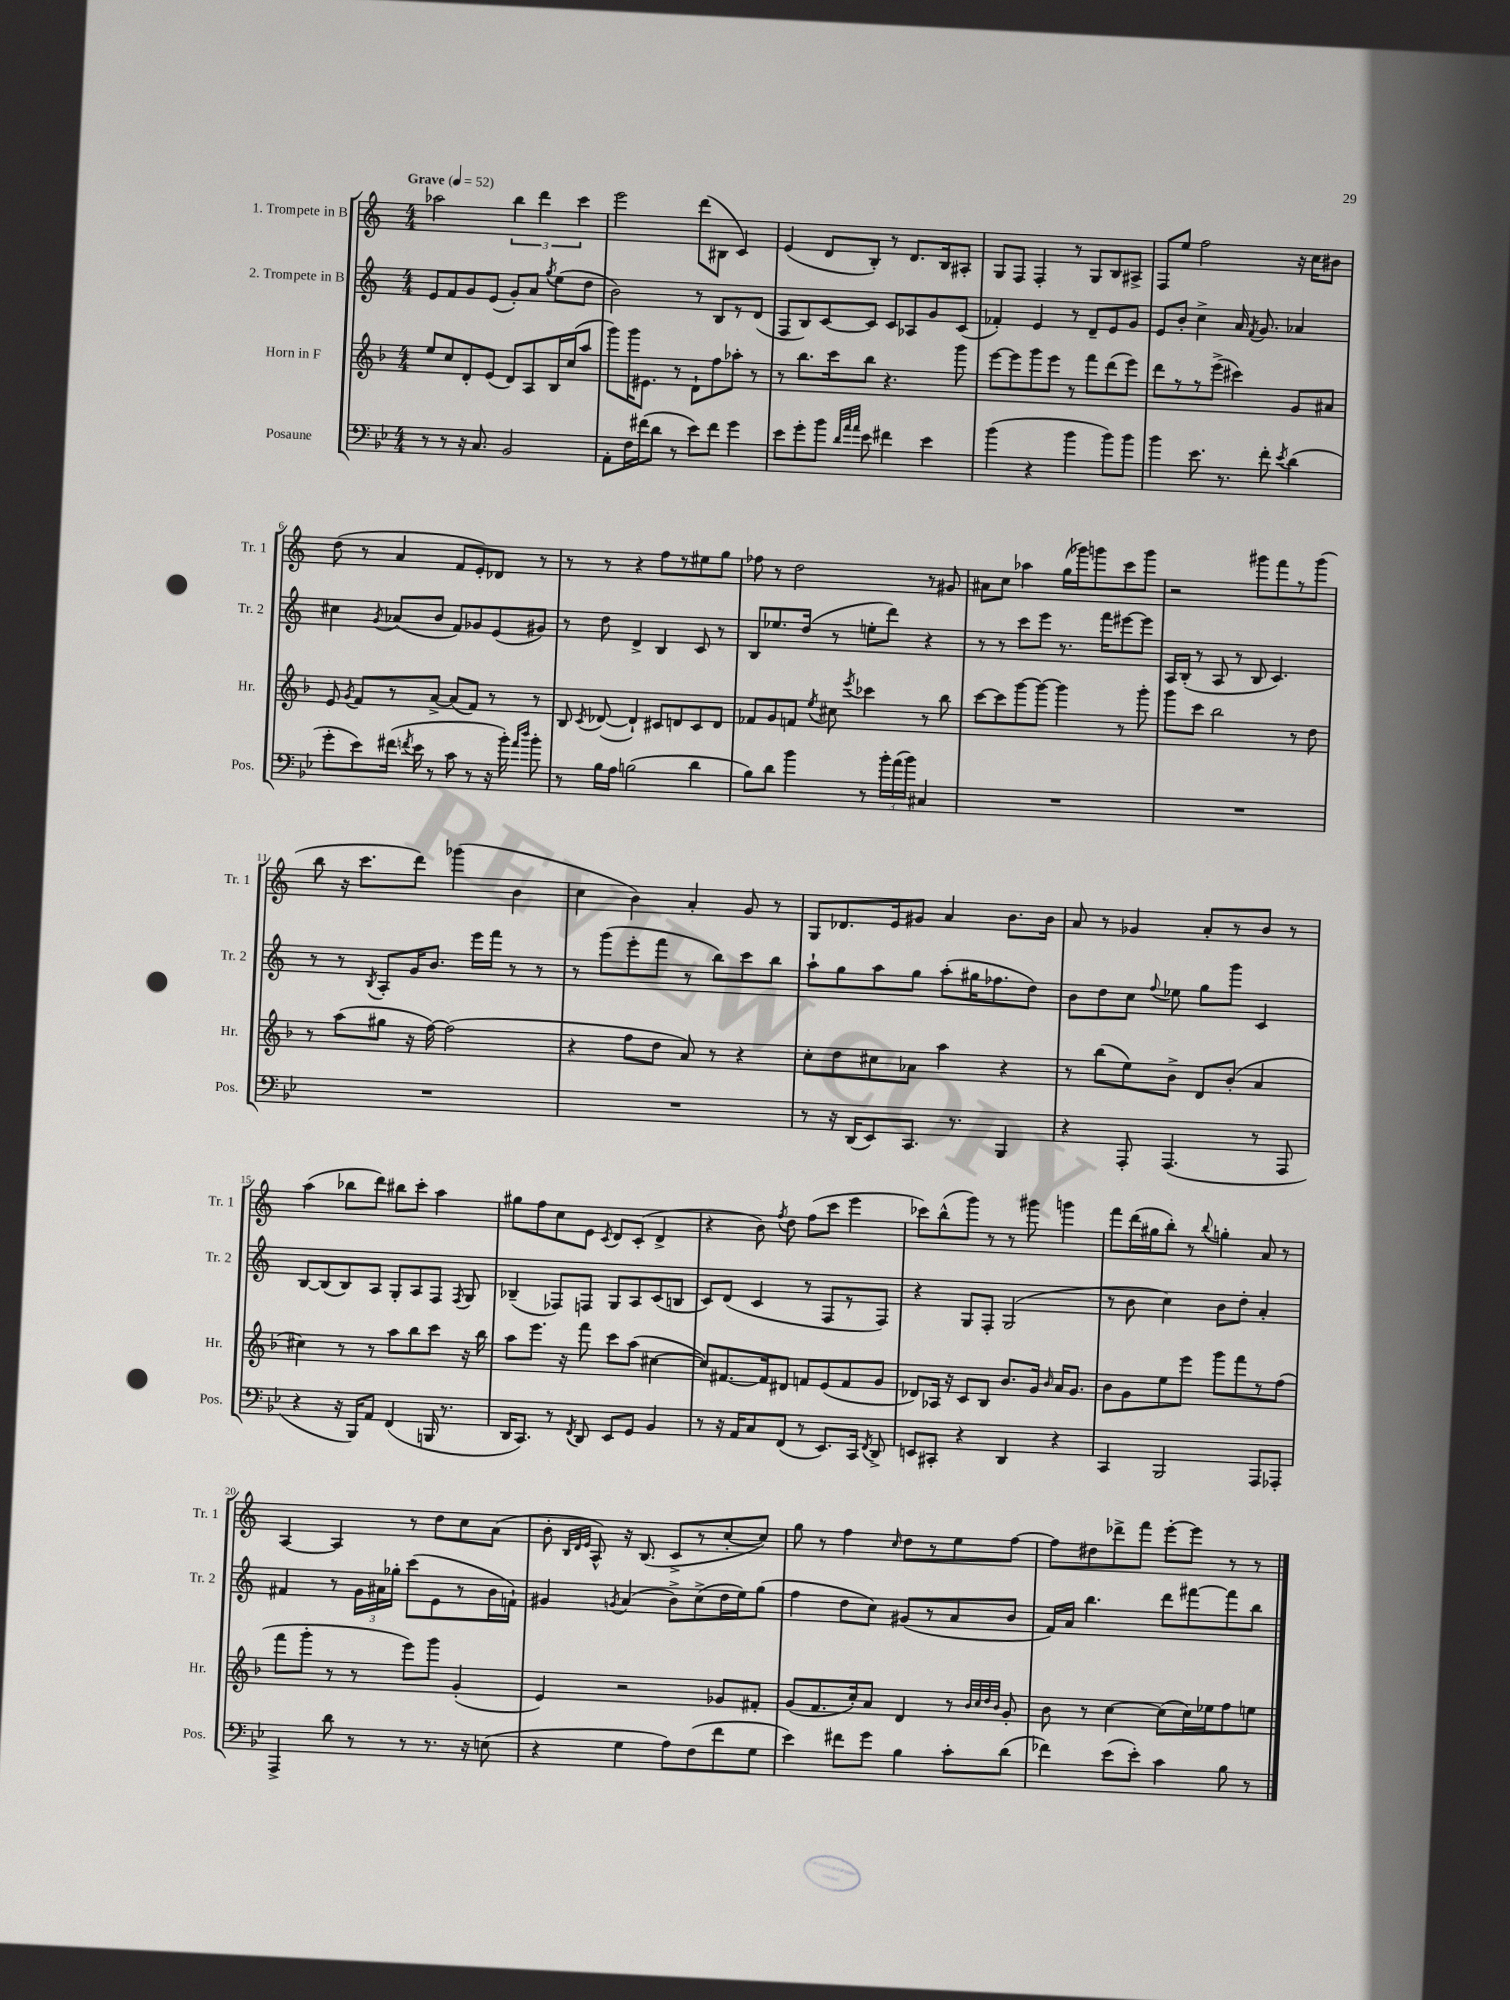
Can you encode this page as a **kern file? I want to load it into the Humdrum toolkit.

**kern	**kern	**kern	**kern
*staff4	*staff3	*staff2	*staff1
*clefF4	*clefG2	*clefG2	*clefG2
*k[b-e-]	*k[b-]	*k[]	*k[]
*M4/4	*M4/4	*M4/4	*M4/4
*MM52	*MM52	*MM52	*MM52
8r	8ee	8e	2aa-
8r	8cc	8f	.
16r	8d'	8g	.
8.C	.	.	.
.	(8e	(8e	.
2BB-	8d)	8g')	6bb
.	8A	8a	.
.	.	.	6ddd
.	.	8qgg	.
.	16B-	(8ee	.
.	(16cc	.	.
.	.	.	6ccc
.	8aa	8dd	.
=	=	=	=
8AA'	8ggg)	2b)	2eee
16F	16ggg	.	.
(16f#	8.e#	.	.
8d	.	.	.
8r	8r	.	.
8e-)	8d`	8r	(8ddd
8f#	8ff	8B	8B#
4g	8aa-'	8r	4c)
.	8r	(8d	.
=	=	=	=
8e-	8r	8F	(4e
8g'	8.bb-	8B)	.
8b-	.	[8c	8d
.	16ccc	.	.
32qqd	.	.	.
32qqa	.	.	.
32qqa	.	.	.
8e-	8bb-	8c]	8B')
4f#	4.r	8c	8r
.	.	8A-	8.d
4e-	.	8g	.
.	.	.	16B
.	8ggg	(8c	8A#'
=	=	=	=
(4b-	[8eee	4f-')	8G
.	8eee]	.	8F
4r	8ggg	4e	4F'
.	8eee	.	.
4b-	8r	8r	8r
.	8fff	8d~	8G
8b-)	(8ddd	8e	8B
8b-	8eee)	8g	8A#^
=	=	=	=
4b-	8ddd	8e	8F
.	8r	8b'	8ee
8.e-	8r	4cc^	2ff
.	(8eee^	.	.
8.r	.	.	.
.	4ccc#)	16a	.
.	.	8qf	.
.	.	8.g	.
8f'	.	.	.
8qe-	.	.	.
(4d	8g	4a-	16r
.	.	.	16cc
.	8a#	.	8b#
=	=	=	=
8g'	8e	4cc#	(8dd
.	8qg	.	.
8e-)	8f	.	8r
.	.	8qg	.
(16f#	8r	(8a-	4a
8qf	.	.	.
16e-	.	.	.
8r	[8a^	8b	.
8c	(8a]	8f)	8f
8r	8f)	8g-	8e')
16r	8r	(8e	8d-
16b-')	.	.	.
16qqa	.	.	.
16qqdd	.	.	.
8b-'	8r	8g#)	8r
=	=	=	=
8r	8B-	8r	8r
.	8qc	.	.
16B-	([8d-	8dd	8r
16A	.	.	.
(2B	4d-`])	4d^	4r
.	8c#	4B	8ff
.	8d	.	8r
4d	8c#	8c	8ee#
.	8d	8r	8gg
=	=	=	=
8B-)	8f-	8B	8ff-
8d	8g	8.ee-	8r
4b-	8f	.	2dd
.	.	(16dd	.
.	8qee	.	.
.	8cc#	8r	.
.	8qeee	.	.
8r	4ccc-	8ee'	.
24b-'	.	8ddd)	.
(24a	.	.	.
24b-)	.	.	.
4C#	8r	4r	8r
.	8bb-	.	8g#
=	=	=	=
1r	[8ccc	8r	8a#
.	8ccc]	8r	8cc
.	[8ggg	8ccc	4aa-
.	8ggg_	8eee	.
.	4ggg]	8.r	(16gg
.	.	.	16ggg-)
.	.	.	8ggg
.	.	16fff	.
.	8r	[8eee#	8ccc
.	8ggg'	8eee#]	8ggg
=	=	=	=
1r	8ggg	16A	2r
.	.	(16B'	.
.	8ccc	8r	.
.	2bb-	8A	.
.	.	8r	.
.	.	8B	8ggg#
.	.	4.c)	8fff
.	8r	.	8r
.	8dd	.	(8ggg#
=	=	=	=
1r	8r	8r	8bb
.	(8aa	8r	16r
.	.	.	8.ccc
.	.	8qB	.
.	8gg#	8A'	.
.	16r	16g	8ddd)
.	[16ff)	8.b	.
.	(2ff]	.	(4ggg-
.	.	16eee	.
.	.	16fff	.
.	.	8r	4b
.	.	8r	.
=	=	=	=
1r	4r	8r	4cc
.	.	(8ggg	.
.	8ff	8eee'	4b)
.	8dd	8fff	.
.	8a)	8r	4a'
.	8r	8bb)	.
.	4r	8ccc	8g
.	.	8bb	8r
=	=	=	=
8r	8cc'	8aa`	8G
16r	8dd	8gg	8.d-
(16DD	.	.	.
8EE-)	8cc#	8aa	.
.	.	.	16e
8.CC	8a-	8gg	8g#
.	4aa	(8aa'	4a
8.r	.	.	.
.	.	16gg#	.
.	.	8.ff-	.
4BBB-	4r	.	8.b
.	.	8dd)	.
.	.	.	16b
=	=	=	=
4r	8r	8b	8a
.	(8bb-	8dd	8r
8AAA'	8ee)	8cc	4g-
.	.	8qqff	.
(4.AAA	8b-^	8ee-	.
.	8d	8gg	8a'
.	(8b-'	8ggg	8r
8r	4a	4c	8b
8AAA	.	.	8r
=	=	=	=
4r	4cc#)	[8B	(4aa
.	.	(8B]	.
16r	8r	8B)	8bb-
16BBB-)	.	.	.
8AA	8r	8A	8ddd)
(4FF	8aa	8G'	8bb#
.	8bb-	8A	8ccc'
16BBB	8ccc	8F	4aa
8.r	.	.	.
.	.	8qF	.
.	16r	8G	.
.	16bb-	.	.
=	=	=	=
16DD	8aa	(4B-~	8gg#
8.CC)	.	.	.
.	8.eee	.	8ff
8r	.	8F-)	8cc
.	16r	.	.
8qFF	.	.	.
8DD	8fff	8F	8e
.	.	.	8qc
8EE-	8ccc	8G	8d
8GG	(8aa	8A	(8c'
4BB-	[4cc#	(8c	4d^
.	.	8B	.
=	=	=	=
8r	8cc#])	8c)	4r
16r	[8.f#	(8d	.
16AA	.	.	.
8C	.	4c	8b)
.	16f#]	.	.
.	.	.	8qff
(8FF	8d#	.	8dd
8r	8f	8r	(8ff
8.EE-)	(8e	8F	8ccc
.	8f	8r	4eee
16CC	.	.	.
8qFF	.	.	.
8DD^	8g	8F)	.
=	=	=	=
8EE	8d-)	4r	8ccc-)
8CC#'	16A-	.	(8bb^^
.	16r	.	.
4r	8c	8G	8ggg)
.	8B-	8F'	8r
4DD	8.b-	(2G	8r
.	.	.	8ggg#
.	16g	.	.
.	16qqb-	.	.
4r	16a	.	4ggg
.	8.g	.	.
=	=	=	=
4CC	8b-	8r	8fff
.	8g	8b	(16ddd
.	.	.	16gg#
2BBB-	8ee	4cc)	8bb')
.	8eee	.	8r
.	.	.	8qqbb
.	8ggg	8b	4gg'
.	8fff	8dd'	.
8AAA	8r	4a'	8a
8AAA-'	(8ff	.	8r
=	=	=	=
4AAA^	8fff	4f#	[4A
.	8ggg'	.	.
8d	8r	8r	4A]
8r	8r	24g	.
.	.	24a#	.
.	.	24gg-'	.
8r	8eee)	(8ccc	8r
8.r	8ggg	8e	8dd
.	(4g'	8r	8cc
16r	.	.	.
(8E	.	16b	(8a
.	.	16f`)	.
=	=	=	=
4r	4e)	4g#	8b'
.	.	.	32qqB
.	.	.	32qqd
.	.	.	32qqe
.	.	.	8A^^)
.	.	8qg	.
4G	2r	(4a	16r
.	.	.	(8.B
8A)	.	8b^)	8c^
(8F	.	(8cc^	8r
8f	8g-	16dd	[8cc'
.	.	16ee)	.
8G	8f#'	(8gg	8cc])
=	=	=	=
4e-)	(8g	4ff	8gg
.	8.f	.	8r
8f#	.	8dd	4ff
.	16cc')	.	.
8g	8a	8cc)	.
.	.	.	16qqcc
4B-	4d	(8g#	8dd
.	.	8r	8r
8c'	8r	8a	8ee
.	32qqb-	.	.
.	32qqcc	.	.
.	32qqdd	.	.
.	32qqb-	.	.
(8d	8g'	8b	[8ff
=	=	=	=
4f-)	8b-	16f)	8ff]
.	.	16a	.
.	8r	4.bb	8dd#
(8e-	[4cc	.	8ddd-^
8e-')	.	.	8fff
4c	(8cc]	8ddd	[8eee'
.	16cc)	[8fff#	8eee]
.	16ee-	.	.
8B-	8ff	8fff#]	8r
8r	8ee	8bb	8r
==	==	==	==
*-	*-	*-	*-
